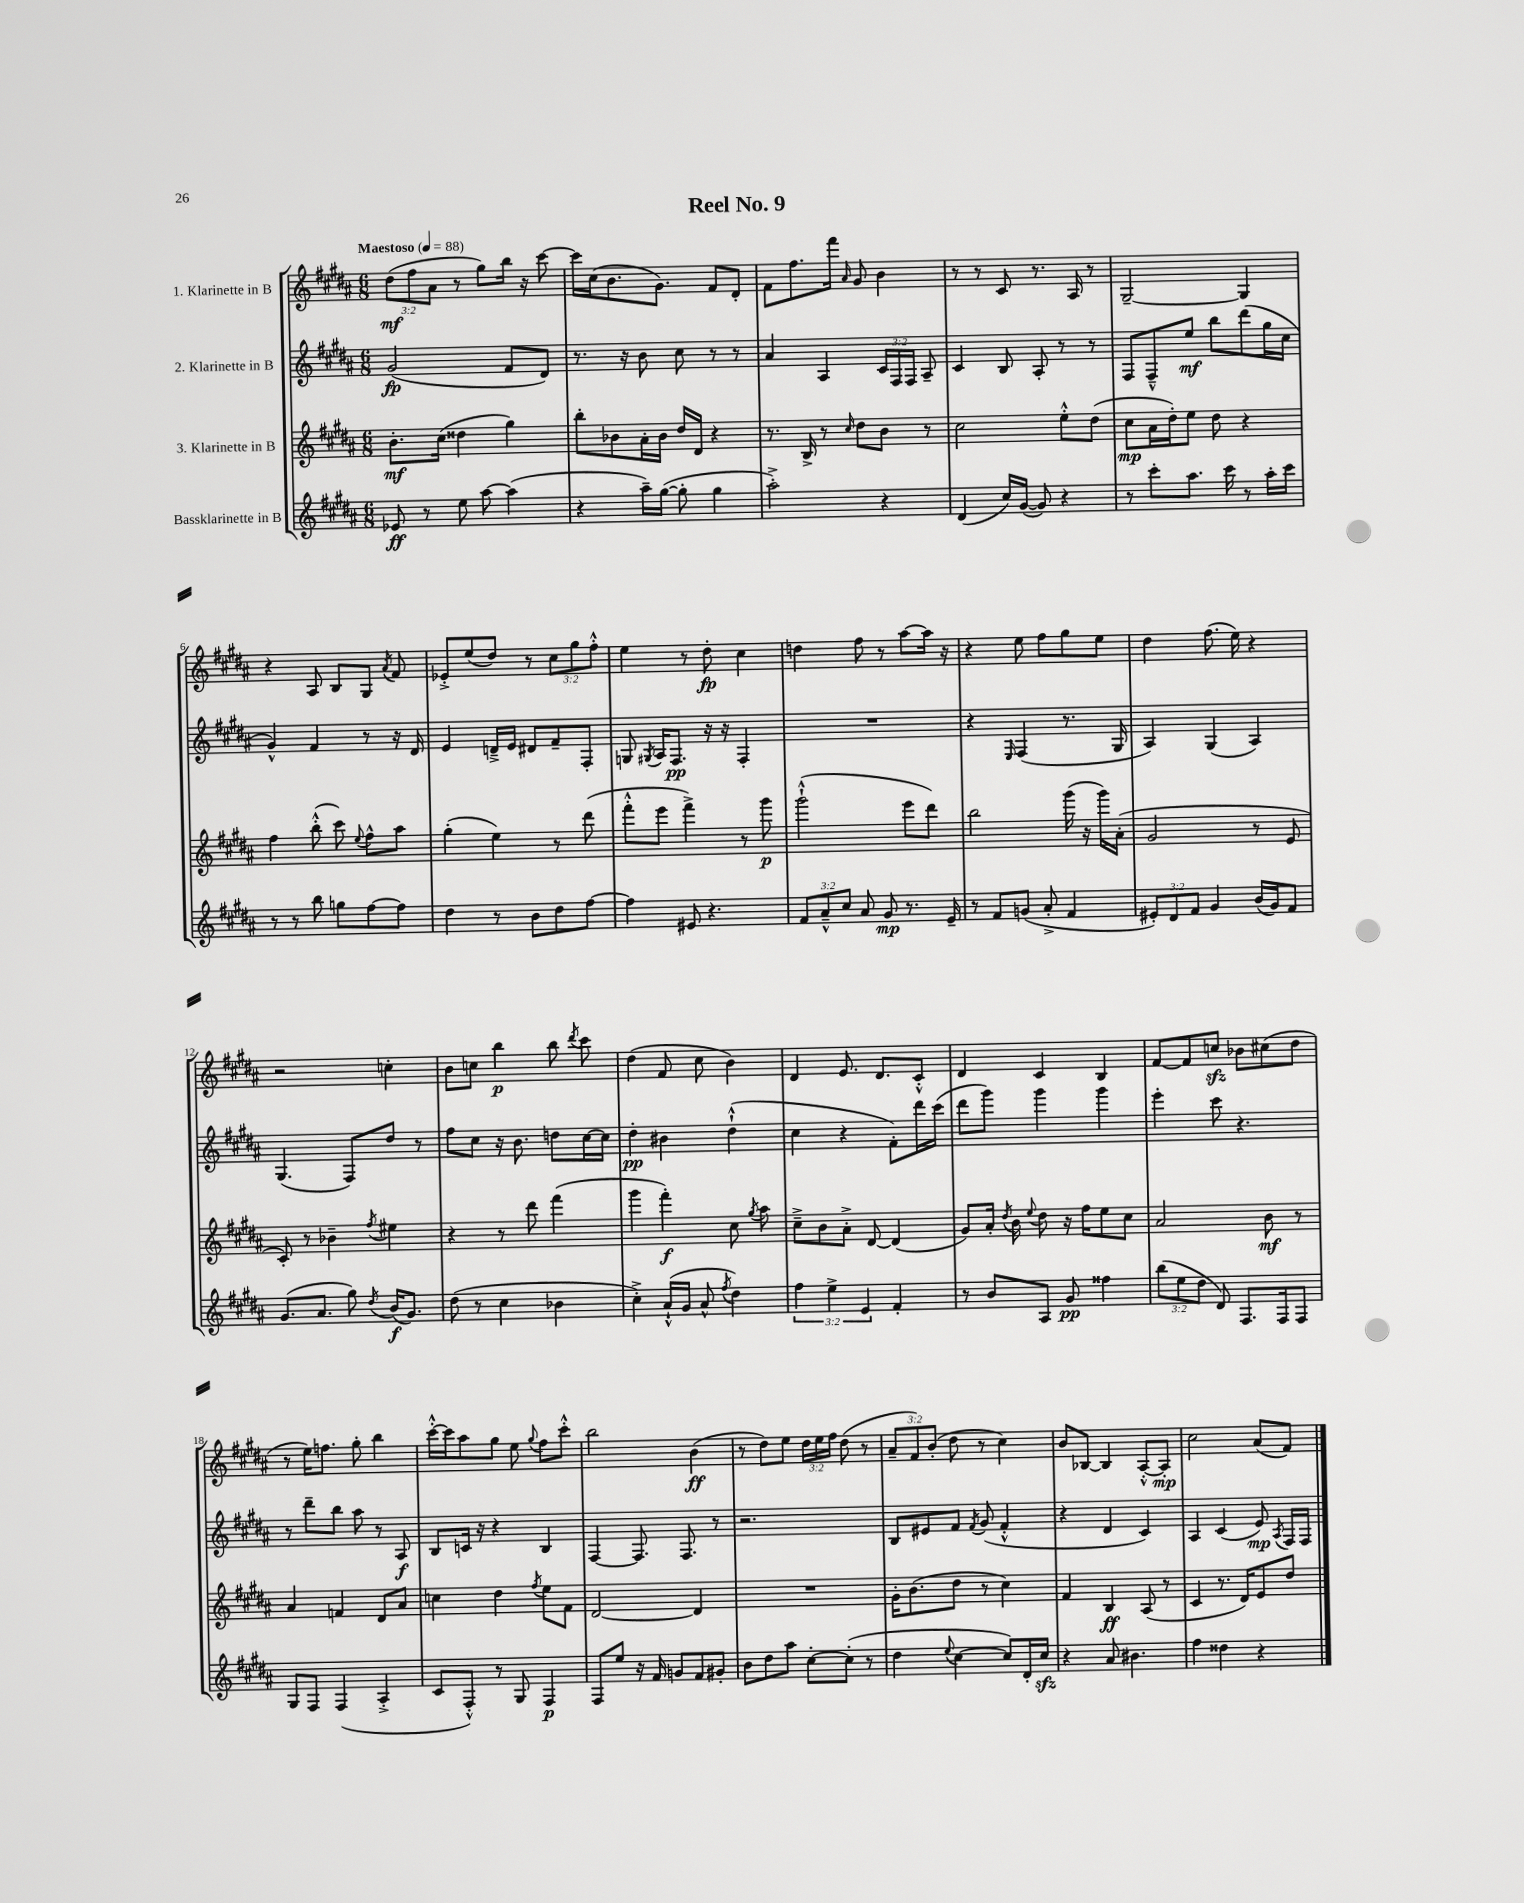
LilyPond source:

\header { title = "Reel No. 9" }
<<
\new StaffGroup <<
\new Staff = "s0" \with { instrumentName = "1. Klarinette in B" } {
    \clef treble \key b \major \numericTimeSignature \time 6/8 \override Staff.TupletNumber.text = #tuplet-number::calc-fraction-text \tempo "Maestoso" 4 = 88
    \autoBeamOff \tuplet 3/2 { dis''8[\mf( fis''8 ais'8] } r8 gis''8[) b''16] r16 cis'''8~ |
    cis'''16[ cis''16( b'8. gis'8.]) fis'8[ dis'8]-. |
    fis'8[ fis''8. fis'''16] \grace { ais'16 } gis'8 b'4 |
    r8 r8 cis'8 r8. ais16 r8 |
    gis2~-- gis4 |
    r4 ais8 b8[ gis8] \acciaccatura { ais'8 } fis'8 |
    ees'8[-.-> e''8( dis''8]) r8 \tuplet 3/2 { cis''8[ gis''8 fis''8]-.-^ } |
    e''4 r8 dis''8-.\fp cis''4 |
    d''4 fis''8 r8 ais''8[~ ais''16] r16 |
    r4 e''8 fis''8[ gis''8 e''8] |
    dis''4 fis''8.( e''16) r4 |
    r2 c''4-. |
    b'8[ c''8] b''4\p b''8 \acciaccatura { dis'''8 } cis'''8 |
    dis''4( fis'8 cis''8 b'4) |
    dis'4 e'8. dis'8.[ cis'8]-.-^ |
    dis'4 cis'4 b4 |
    fis'8[~ fis'8 c''8]\sfz bes'8[ cis''8( dis''8] |
    r8 e''16[) f''8.] gis''8-. b''4 |
    cis'''16[~-.-^ cis'''16 ais''8 gis''8] e''8 \appoggiatura { gis''8 } fis''8[ cis'''8]-.-^ |
    b''2 b'4\ff( |
    r8 dis''8[) e''8] \tuplet 3/2 { dis''16[ e''16 fis''16] } dis''8( r8 |
    \tuplet 3/2 { ais'8[-- fis'8) b'8]-.( } dis''8 r8 cis''4) |
    b'8[ bes8]~ bes4 ais8[~-.-^ ais8]-.\mp |
    cis''2 ais'8[( fis'8]) \bar "|." |
}
\new Staff = "s1" \with { instrumentName = "2. Klarinette in B" } {
    \clef treble \key b \major \numericTimeSignature \time 6/8 \override Staff.TupletNumber.text = #tuplet-number::calc-fraction-text
    \autoBeamOff gis'2\fp( fis'8[ dis'8]) |
    r8. r16 b'8 cis''8 r8 r8 |
    ais'4 ais4 \tuplet 3/2 { cis'16[ fis16 fis16] } ais8-- |
    cis'4 b8 ais8-. r8 r8 |
    fis8[ fis8---^ e''8]\mf b''8[ dis'''8( gis''16 cis''16] |
    gis'4-^) fis'4 r8 r16 dis'16 |
    e'4 d'16[---> e'16] dis'8[ fis'8-- fis8]-. |
    g8 \acciaccatura { gis8 } ais16[ fis8.]\pp r16 r16 fis4-. |
    R2. |
    r4 \grace { e16 } fis4( r8. gis16 |
    ais4) gis4( ais4) |
    gis4.( fis8[) dis''8] r8 |
    fis''8[ cis''8] r16 b'8. d''8[ cis''16~ cis''16] |
    dis''4-.\pp bis'4 dis''4-!-^( |
    cis''4 r4 fis'8[-.) dis'''16 cis'''16]( |
    dis'''8[ gis'''8]) gis'''4 gis'''4 |
    e'''4-. cis'''8 r4. |
    r8 dis'''8[-- b''8] ais''8 r8 ais8\f |
    b8[ c'16] r16 r4 b4 |
    fis4~ fis8. fis8. r8 |
    r2. |
    b8[ eis'8 fis'8] \acciaccatura { fis'8 } gis'8( fis'4-.-^ |
    r4 dis'4 cis'4) |
    ais4 cis'4( e'8\mp) \acciaccatura { ais8 } fis16[ fis16] \bar "|." |
}
\new Staff = "s2" \with { instrumentName = "3. Klarinette in B" } {
    \clef treble \key b \major \numericTimeSignature \time 6/8
    \autoBeamOff b'8.[-.\mf cis''16]( disis''4 gis''4) |
    b''8[-. bes'8 ais'16-. bes'16] dis''16[ dis'16] r4 |
    r8. b16-> r8 \grace { cis''16 } dis''8[ b'8] r8 |
    cis''2 e''8[-.-^ dis''8]( |
    cis''8[\mp ais'16 dis''16-.) e''8] dis''8 r4 |
    fis''4 b''8-.-^( cis'''8) \appoggiatura { e''8 } fis''8[-^ ais''8] |
    gis''4-.( e''4) r8 dis'''8( |
    fis'''8[-.-^ e'''8] fis'''4->) r8 gis'''8\p |
    gis'''2-!-^( e'''8[ dis'''8]) |
    b''2 gis'''16( r16 gis'''16[) ais'16]-.( |
    gis'2 r8 e'8 |
    cis'8-.) r8 bes'4-- \acciaccatura { fis''8 } eis''4 |
    r4 r8 dis'''8 fis'''4( |
    gis'''4 fis'''4-.\f) cis''8 \acciaccatura { gis''8 } ais''8 |
    cis''8[---> b'8 ais'8]-.-> dis'8~ dis'4( |
    gis'8[) ais'16]-. \acciaccatura { dis''8 } b'16 \appoggiatura { e''8 } dis''8 r16 fis''16[ e''8 cis''8] |
    ais'2 b'8\mf r8 |
    ais'4 f'4 dis'8[ ais'8] |
    c''4 dis''4 \acciaccatura { fis''8 } e''8[ fis'8] |
    dis'2~ dis'4 |
    R2. |
    gis'16[-. b'8.( dis''8] r8 cis''4) |
    fis'4 b4\ff ais8( r8 |
    cis'4 r8. dis'16[) e'8 dis''8] \bar "|." |
}
\new Staff = "s3" \with { instrumentName = "Bassklarinette in B" } {
    \clef treble \key b \major \numericTimeSignature \time 6/8 \override Staff.TupletNumber.text = #tuplet-number::calc-fraction-text
    \autoBeamOff ees'8\ff r8 e''8 ais''8~ ais''4( |
    r4 ais''16[--) gis''16]~( gis''8-. gis''4 |
    ais''2-.->) r4 |
    dis'4( cis''16[) gis'16]~( gis'8) r4 |
    r8 cis'''8[-. ais''8.] cis'''16 r8 ais''16[-. cis'''16] |
    r8 r8 b''8 g''8[ fis''8~ fis''8] |
    dis''4 r8 b'8[ dis''8 fis''8]~ |
    fis''4 eis'8 r4. |
    \tuplet 3/2 { fis'8[ ais'8---^ cis''8] } ais'8 gis'8\mp r8. e'16-- |
    r8 fis'8[ g'8]( ais'8-.-> fis'4 |
    \tuplet 3/2 { eis'8[-.) dis'8 fis'8] } gis'4 b'16[( gis'16) fis'8] |
    gis'8.[( ais'8.] gis''8) \acciaccatura { dis''8 } b'16[\f( gis'8.]) |
    dis''8( r8 cis''4 bes'4 |
    cis''4-.->) ais'16[-!-^( gis'16] ais'8-^ \acciaccatura { fis''8 } dis''4) |
    \tuplet 3/2 { fis''4 e''4-> e'4 } fis'4-. |
    r8 b'8[ ais8] gis'8\pp fisis''4 |
    \tuplet 3/2 { b''8[( e''8 dis''8] } dis'8) fis8.[ fis16 fis8] |
    gis8[ fis8] fis4( ais4-.-> |
    cis'8[ fis8]-.-^) r8 gis8 fis4\p |
    fis8[ e''8] r16 fis'16 g'8[ fis'8 gis'8]-. |
    b'8[ dis''8 ais''8] cis''8[~-. cis''8]-.( r8 |
    dis''4 \appoggiatura { e''8 } cis''4~ cis''8[) dis'16-. cis''16]\sfz |
    r4 ais'8 bis'4. |
    fis''4 disis''4 r4 \bar "|." |
}
>>
>>
